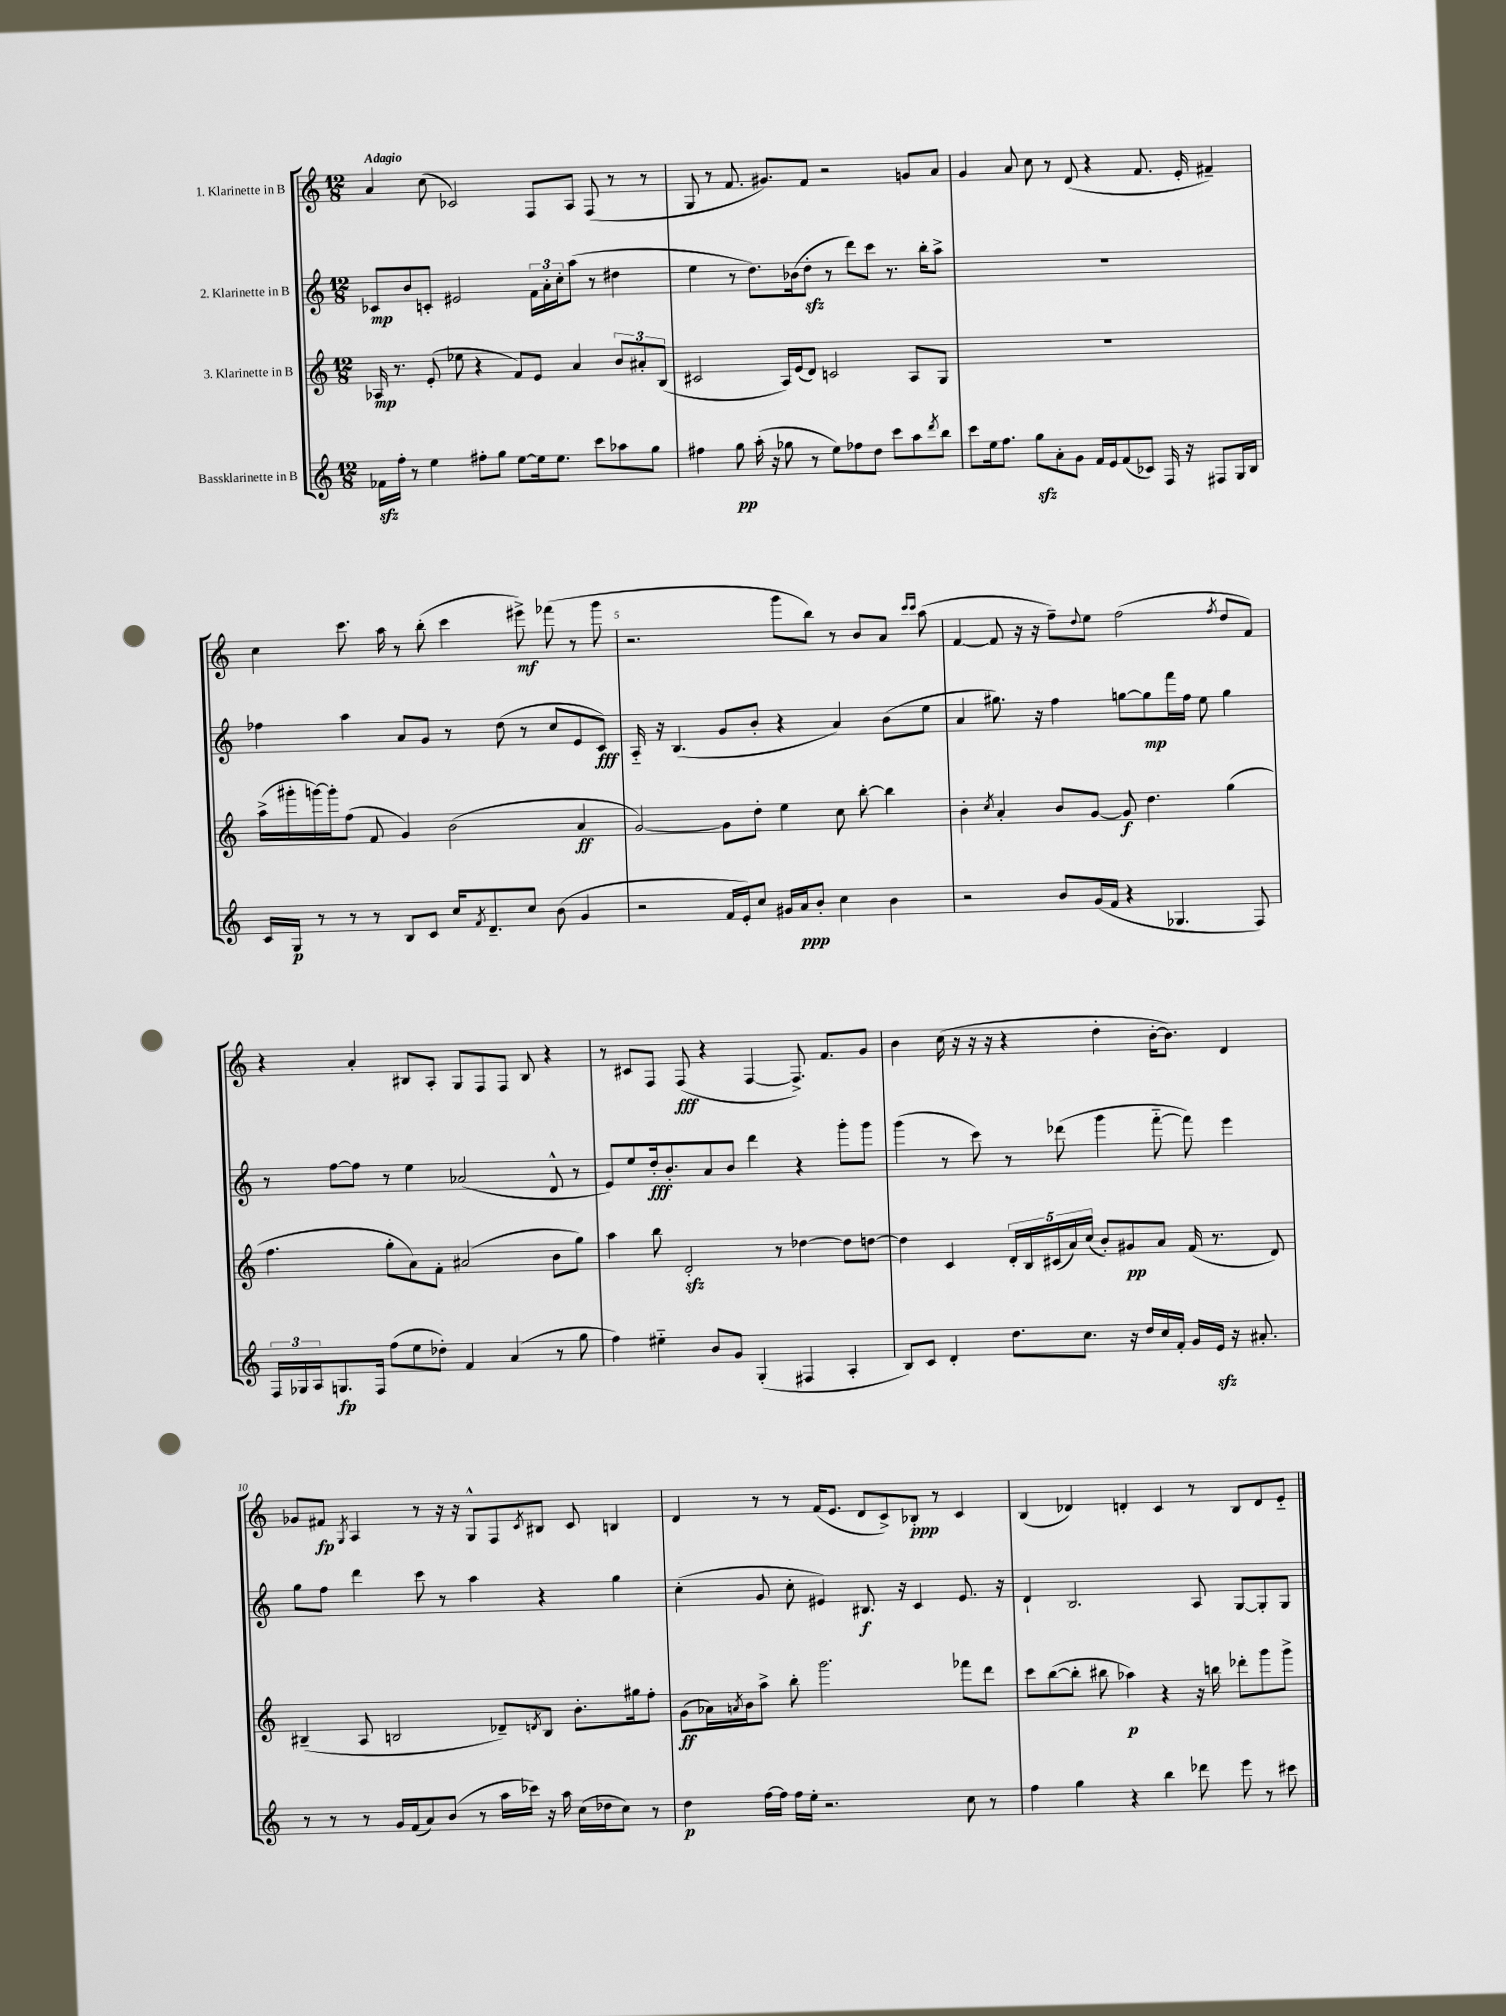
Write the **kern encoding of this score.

**kern	**kern	**kern	**kern
*staff4	*staff3	*staff2	*staff1
*clefG2	*clefG2	*clefG2	*clefG2
*k[]	*k[]	*k[]	*k[]
*M12/8	*M12/8	*M12/8	*M12/8
16f-	16A-	8c-	4a
16ff'	8.r	.	.
8r	.	8b	.
4ee	(8e'	8c'	(8cc
.	8ee-	2e#	2c-)
8ff#'	4r	.	.
8gg	.	.	.
[8ee	8f)	.	.
16ee]	8e	24f	8F
.	.	24a'	.
8.ee	.	.	.
.	.	24cc'	.
.	4a	(8aa	8A
8ccc	.	8r	(8F
8aa-	12b	4dd#	8r
.	12a#'	.	.
8gg	.	.	8r
.	(12B	.	.
=	=	=	=
4ff#	2c#	4ee	8G
.	.	.	8r
8gg	.	8r	8.f
(16aa'	.	8.dd)	.
16r	.	.	8.g#)
8gg-	16A)	.	.
.	(16e	(16b-	.
8r	8d)	8dd'	8f
8ee)	2c	8r	2r
8ff-	.	8ddd)	.
8dd	.	8ccc	.
8ccc	.	8.r	.
8aa	8A	.	8g
.	.	16bb'	.
8qddd	.	.	.
8bb	8G	8aa^	8a
=	=	=	=
8ccc	1.r	1.r	4g
16ee	.	.	.
8.ff	.	.	.
.	.	.	8a
8gg	.	.	8cc
8a'	.	.	8r
8g	.	.	(8d
16f	.	.	4r
16e	.	.	.
(8f	.	.	.
8c-)	.	.	8.f
16F	.	.	.
16r	.	.	16e'
8F#	.	.	4f#~)
16G	.	.	.
16B	.	.	.
=	=	=	=
16c	(16aa^	4ff-	4cc
16G	16ggg#'	.	.
8r	[16ggg)	.	.
.	16ggg']	.	.
8r	(8ff	4aa	8.ccc
8r	8f	.	.
.	.	.	16aa
8B	4g)	8a	8r
8c	.	8g	(8bb'
16cc	(2b	8r	4ccc
8qf	.	.	.
8.d~	.	.	.
.	.	(8dd	.
8cc	.	8r	8eee#^)
(8b	.	8cc	(8fff-
4g	4a	8e	8r
.	.	8c)	8ggg
=	=	=	=
2r	[2g)	16A'~	2.r
.	.	16r	.
.	.	(4.B	.
16f	8g]	8g	.
16e')	.	.	.
8cc	8dd'	8b'	.
16g#	4ee	4r	8ggg
16a	.	.	.
8b'	.	.	8bb)
4cc	8cc	4a)	8r
.	[8bb'	.	8b
4b	4bb]	(8b	8a
.	.	.	16qqccc
.	.	.	16qqccc
.	.	8ee	(8aa
=	=	=	=
2r	4b'	4a	[4f
.	8qcc	.	.
.	4a'	8.gg#)	8f]
.	.	.	16r
.	.	16r	16r
8b	8b	4ff	8ff~)
.	.	.	8qqdd
(16g	[8g	.	8ee
16f	.	.	.
4r	8g]	[8gg	(2ff
.	4.dd	8gg]	.
4.G-	.	16fff	.
.	.	16ff	.
.	.	8ee	.
.	.	.	8qff
.	(4gg	4gg	8dd
8F)	.	.	8f)
=	=	=	=
24F	4.ff	8r	4r
24G-	.	.	.
24A	.	.	.
8.G	.	[8ff	.
.	.	8ff]	4a'
16F	.	.	.
(8ff	8gg'	8r	.
8ee	8a)	4ee	8B#
8dd-')	8f'	.	8A'
4f	(2a#	(2a-	8G
.	.	.	8F
(4a	.	.	8F
.	.	.	8B#
8r	8b	8d^^	4r
8gg	8gg)	8r	.
=	=	=	=
4ff)	4aa	8e)	8r
.	.	8ee	8c#
4ee#'~	8bb	16dd'	8F
.	.	8.b'	.
.	2d'	.	(8F
8b	.	8a	4r
8g	.	8b	.
(4G'	.	4ddd	[4F
.	8r	.	.
4F#	[4dd-	4r	8.F^])
.	.	.	8.f
4A'	8dd-]	8ggg'	.
.	[8dd	8ggg	8g
=	=	=	=
8B)	4dd]	(4ggg	4b
8c	.	.	.
4d'	4c	8r	(16cc
.	.	.	16r
.	.	8ccc)	16r
.	.	.	16r
8.dd	20d'	8r	4r
.	20B	.	.
.	(20c#	.	.
.	.	(8ddd-	.
.	20a)	.	.
8.cc	.	.	.
.	(20cc	.	.
.	8b')	4ggg	4dd'
16r	8g#	.	.
16dd	.	.	.
16cc	8a	[8fff'~	[16b'
16f'	.	.	8.b])
16g	(16f	8fff])	.
16e	8.r	.	.
16r	.	4eee	4d
8.a#'	.	.	.
.	8d)	.	.
=	=	=	=
8r	(4B#~	8gg	8g-
8r	.	8ff	8f#
.	.	.	8qG
8r	8A	4ddd	4A
16g	2B	.	.
(16f	.	.	.
8a)	.	8ccc	8r
(8b	.	8r	16r
.	.	.	16r
8r	.	4aa	8G^^
16aa	8d-~)	.	8F
16ccc-)	.	.	.
.	8qd	.	8qc
16r	8B	4r	8B#
16aa	.	.	.
(16cc	8.b'	.	8c
16dd-	.	.	.
8cc)	.	4gg	4B
.	16gg#	.	.
8r	8ff'	.	.
=	=	=	=
4dd	(8g	(4cc'	4d
.	16a-)	.	.
.	8qa	.	.
.	16b	.	.
[16ff	8aa^	8g	8r
16ff]	.	.	.
16ff	8bb'	8cc'	8r
16ee'	.	.	.
2.r	2.ggg	4e#)	(16f
.	.	.	8.e
.	.	8.B#	8d
.	.	.	8c^)
.	.	16r	.
.	.	4c	8B-'
.	.	.	8r
8cc	8fff-	8.e#	4c
8r	8ddd	.	.
.	.	16r	.
=	=	=	=
4ff	8ccc	4d`	(4B
.	([8bb	.	.
4gg	8bb']	2.B	4d-)
.	8bb#	.	.
4r	4aa-)	.	4d'
4bb	4r	.	4c
8ddd-	16r	8A	8r
.	16bb	.	.
8eee	8ddd-'	[8G	8B
8r	8ggg	8G']	8d
8ccc#	8ggg^	8G	8e'~
==	==	==	==
*-	*-	*-	*-
